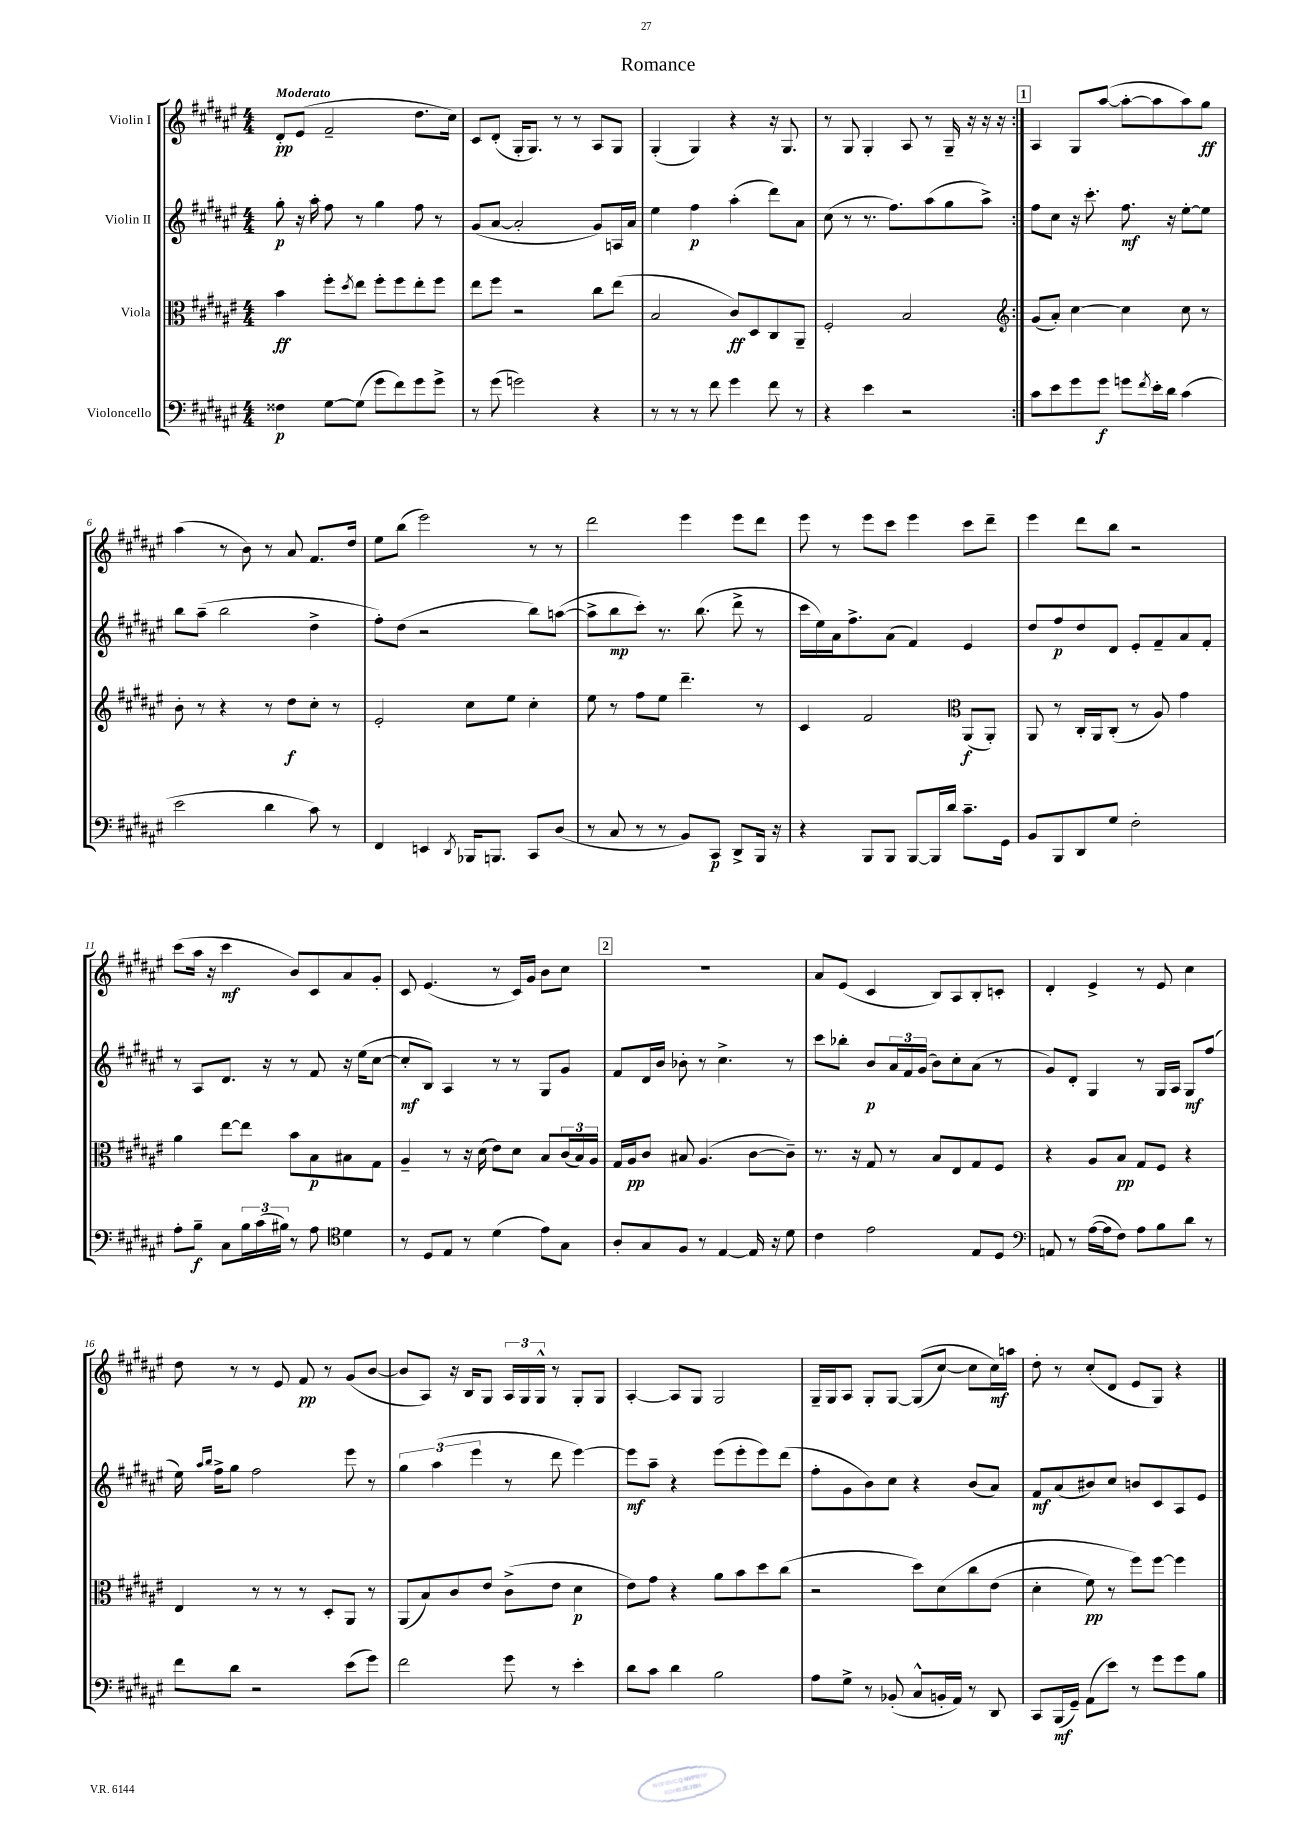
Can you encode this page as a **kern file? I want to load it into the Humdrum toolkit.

**kern	**kern	**kern	**kern
*staff4	*staff3	*staff2	*staff1
*clefF4	*clefC3	*clefG2	*clefG2
*k[f#c#g#d#a#e#]	*k[f#c#g#d#a#e#]	*k[f#c#g#d#a#e#]	*k[f#c#g#d#a#e#]
*M4/4	*M4/4	*M4/4	*M4/4
4F##\	4b\	8gg#'\	8d#'/L
.	.	16r	(8e#/J
.	.	16aa#'\	.
[8G#\L	8ff#'\L	8ff#\	2f#~/
.	8qdd#/	.	.
(8G#\]J	8ee#\J	8r	.
8g#\L	8ff#'\L	4gg#\	.
8f#\)	8ff#\	.	.
8g#\	8ee#'\	8ff#\	8.dd#\L
8g#^\J	8ff#\J	8r	.
.	.	.	16cc#\Jk)
=	=	=	=
8r	8ee#\L	(8g#/L	8c#/L
(8g#\	8ff#\J	[8a#/J	(8d#'/J
2g\)	2r	2a#'/]	16G#'/LK
.	.	.	8.G#/J)
.	.	.	8r
.	.	.	8r
4r	8cc#\L	8g#/L)	8A#/L
.	(8ee#\J	16A/L	8G#/J
.	.	16a#/JJ	.
=	=	=	=
8r	2B/	4ee#\	(4G#'/
8r	.	.	.
8r	.	4ff#\	4G#/)
8f#\	.	.	.
4g#\	8c#/L)	(4aa#'\	4r
.	8D#/	.	.
8f#\	8C#/	8ddd#\L)	16r
.	.	.	8.G#/
8r	8AA#~/J	8a#\J	.
=	=	=	=
4r	2F#'/	(8cc#\	8r
.	.	8r	8G#/
4e#\	.	8.r	4G#'/
.	.	8.ff#\L)	.
2r	2B/	.	8A#/
.	.	(8aa#\	8r
.	.	8gg#\	16G#~/
.	.	.	16r
.	.	8aa#^\J)	16r
.	.	.	16r
=:|!	=:|!	=:|!	=:|!
*	*clefG2	*	*
8c#\L	(8g#/L	8ff#\L	4A#/
8e#\	8a#'/J)	8cc#\J	.
8g#\	[4cc#\	16r	8G#/L
.	.	8.ccc#'\	.
8g#\J	.	.	([8aa#/J
8g\L	4cc#\]	8.ff#\	8aa#'\_L
8qf#/	.	.	.
16e#'\L	.	.	8aa#\]
16d#\JJ	.	16r	.
(4c#\	8cc#\	[8ee#'\L	8aa#\)
.	8r	8ee#\]J	8gg#\J
=	=	=	=
2e#\	8b'\	8bb\L	(4aa#\
.	8r	(8aa#~\J	.
.	4r	2bb\	8r
.	.	.	8b\)
4d#\	8r	.	8r
.	8dd#\L	.	8a#/
8c#\)	8cc#'\J	4dd#^\	8.f#/L
8r	8r	.	.
.	.	.	16dd#/Jk
=	=	=	=
4FF#/	2e#'/	8ff#'\L)	8ee#\L
.	.	(8dd#\J	(8bb\J
4EE/	.	2r	2eee#\)
8qDD#/	.	.	.
16BBB-/LK	8cc#\L	.	.
8.BBB/J	.	.	.
.	8ee#\J	.	.
8CC#/L	4cc#'\	8bb\L)	8r
(8D#/J	.	([8aa\J	8r
=	=	=	=
8r	8ee#\	8aa^\]L	2ddd#\
8C#/	8r	8bb\	.
8r	8ff#\L	8ccc#'\J)	.
8r	8ee#\J	8.r	.
8BB/L)	4.ddd#~\	.	4eee#\
.	.	(8.bb\	.
8CC#/J	.	.	.
8DD#^/L	.	8ddd#^\	8eee#\L
16BBB/Jk	8r	8r	8ddd#\J
16r	.	.	.
=	=	=	=
4r	4c#/	16ccc#\LL	8eee#\
.	.	16ee#\)	.
.	.	16a#\J	8r
.	.	8.ff#^\	.
8BBB/L	2f#/	.	8eee#\L
8BBB/J	.	(8a#\J	8ccc#\J
[8BBB/L	.	4f#/)	4eee#\
16BBB/]L	.	.	.
16d#/JJ	.	.	.
*	*clefC3	*	*
8.c#~\L	(8AA#/L	4e#/	8ccc#\L
.	8AA#'/J)	.	8ddd#~\J
16GG#\Jk	.	.	.
=	=	=	=
8BB/L	8AA#/	8dd#/L	4eee#\
8BBB/	8r	8ff#/	.
8DD#/	16C#'/LL	8dd#/	8ddd#\L
.	16AA#/J	.	.
8G#/J	(8C#'/J	8d#/J	8bb\J
2F#'\	8r	8e#'/L	2r
.	8A#/)	8f#~/	.
.	4g#\	8a#/	.
.	.	8f#'/J	.
=	=	=	=
8A#'\L	4a#\	8r	(8ccc#\L
8B~\J	.	8A#/L	16aa#\Jk
.	.	.	16r
8C#\L	[8ee#\L	8.d#/J	4ccc#\
24B\L	8ee#\]J	.	.
(24c#\	.	.	.
.	.	16r	.
24B#\JJ)	.	.	.
8r	8b\L	8r	8b/L)
8A#\	8B\	8f#/	8c#/
*clefC4	*	*	*
4d#\	8B#\	16r	8a#/
.	.	(16ee#\LK	.
.	8G#\J	[8cc#\J	8g#'/J
=	=	=	=
8r	4A#~/	8cc#'/]L	8c#/
8D#/L	.	8B/J)	(4.e#/
8E#/J	8r	4A#/	.
8r	16r	.	.
.	(16d#\	.	.
(4d#\	8e#\L)	8r	8r
.	8d#\J	8r	16c#/LL)
.	.	.	16g#/JJ
8e#\L)	8B/L	8G#/L	8b\L
8G#\J	(24c#/L	8g#/J	8cc#\J
.	24B/)	.	.
.	24A#/JJ	.	.
=	=	=	=
8A#'/L	16G#/LL	8f#/L	1r
.	16A#/J	.	.
8G#/	8c#/J	16d#/L	.
.	.	16b/JJ	.
8F#/J	8B#/	8b-'\	.
8r	(4.A#/	8r	.
[4E#/	.	4.cc#^\	.
16E#/]	[8c#\L	.	.
16r	.	.	.
8d#\	8c#~\]J)	8r	.
=	=	=	=
4c#\	8.r	8ccc#\L	8a#/L
.	.	8bb-'\J	(8e#/J
.	16r	.	.
2e#\	8G#/	8b/L	4c#/
.	8r	24a#/L	.
.	.	24f#/	.
.	.	(24g#/JJ	.
.	8B/L	8b\L)	8B/L)
.	8E#/	8cc#'\	8A#/
8E#/L	8G#/	(8a#\J	8B'/
8D#/J	8F#/J	8r	8c'/J
=	=	=	=
*clefF4	*	*	*
8AA/	4r	8g#/L)	4d#'/
8r	.	8d#'/J	.
([16A#\LL	8A#/L	4G#/	4e#^/
16A#\]J	.	.	.
8F#\J)	8B/J	.	.
8A#\L	8G#/L	8r	8r
8B\	8F#/J	16G#/LL	8e#/
.	.	16A#/JJ	.
8d#\J	4r	8G#/L	4cc#\
8r	.	(8ff#/J	.
=	=	=	=
8f#\L	4E#/	16ee#\)	8dd#\
.	.	16qqaa#/LL	.
.	.	16qqbb/JJ	.
.	.	16ff#^\LK	.
8d#\J	.	8gg#\J	8r
2r	8r	2ff#\	8r
.	8r	.	8e#/
.	8r	.	8f#/
.	8D#'/L	.	8r
(8e#\L	8AA#/J	8eee#\	(8g#/L
8g#\J)	8r	8r	[8b/J
=	=	=	=
2f#\	(8AA#/L	6gg#\	8b/]L
.	8B/)	.	8A#/J)
.	.	(6aa#\	.
.	8c#/	.	16r
.	.	.	16B/LK
.	.	6eee#\	.
.	8e#/J	.	8G#/J
8g#\	(8c#^\L	8r	24A#/LL
.	.	.	24G#/
.	.	.	24G#^^/JJ
8r	8e#\J	8ddd#\	8r
4e#'\	4d#\	[4eee#\)	8G#'/L
.	.	.	8G#/J
=	=	=	=
8d#\L	8e#\L)	8eee#\]L	[4A#'/
8c#\J	8g#\J	8aa#~\J	.
4d#\	4r	4r	8A#/]L
.	.	.	8G#/J
2B\	8a#\L	(8eee#\L	2G#/
.	8b\	8eee#'\	.
.	8dd#\	8eee#\)	.
.	(8cc#\J	(8ddd#\J	.
=	=	=	=
8A#\L	2r	8ff#'\L	16G#~/LL
.	.	.	16G#/J
8G#^\J	.	8g#\	8A#/J
8r	.	8b\)	8G#'/L
(8BB-'/	.	8cc#\J	[8G#/J
8C#^^/L	8dd#\L)	4r	&((8G#/]L
16BB'/L	&(8d#\	.	[8cc#/J)
16AA#/JJ)	.	.	.
8r	8cc#\	(8b/L	8cc#\]L
8DD#/	(8e#\J	8a#/J)	16cc#\L&)
.	.	.	16aa\JJ
=	=	=	=
8CC#/L	4d#'\	8f#/L	8dd#'\
(16BBB/L	.	(8a#/	8r
16GG#~/JJ)	.	.	.
(8AA#\L	8f#\)	8b#/)	(8cc#'/L
8e#\J)	8r	8cc#/J	8d#/J
8r	8ff#\L&)	8b/L	8e#/L
8g#\L	[8ff#\J	8c#/	8G#/J)
8g#\	4ff#\]	8A#/	4r
8B\J	.	8e#/J	.
==	==	==	==
*-	*-	*-	*-
